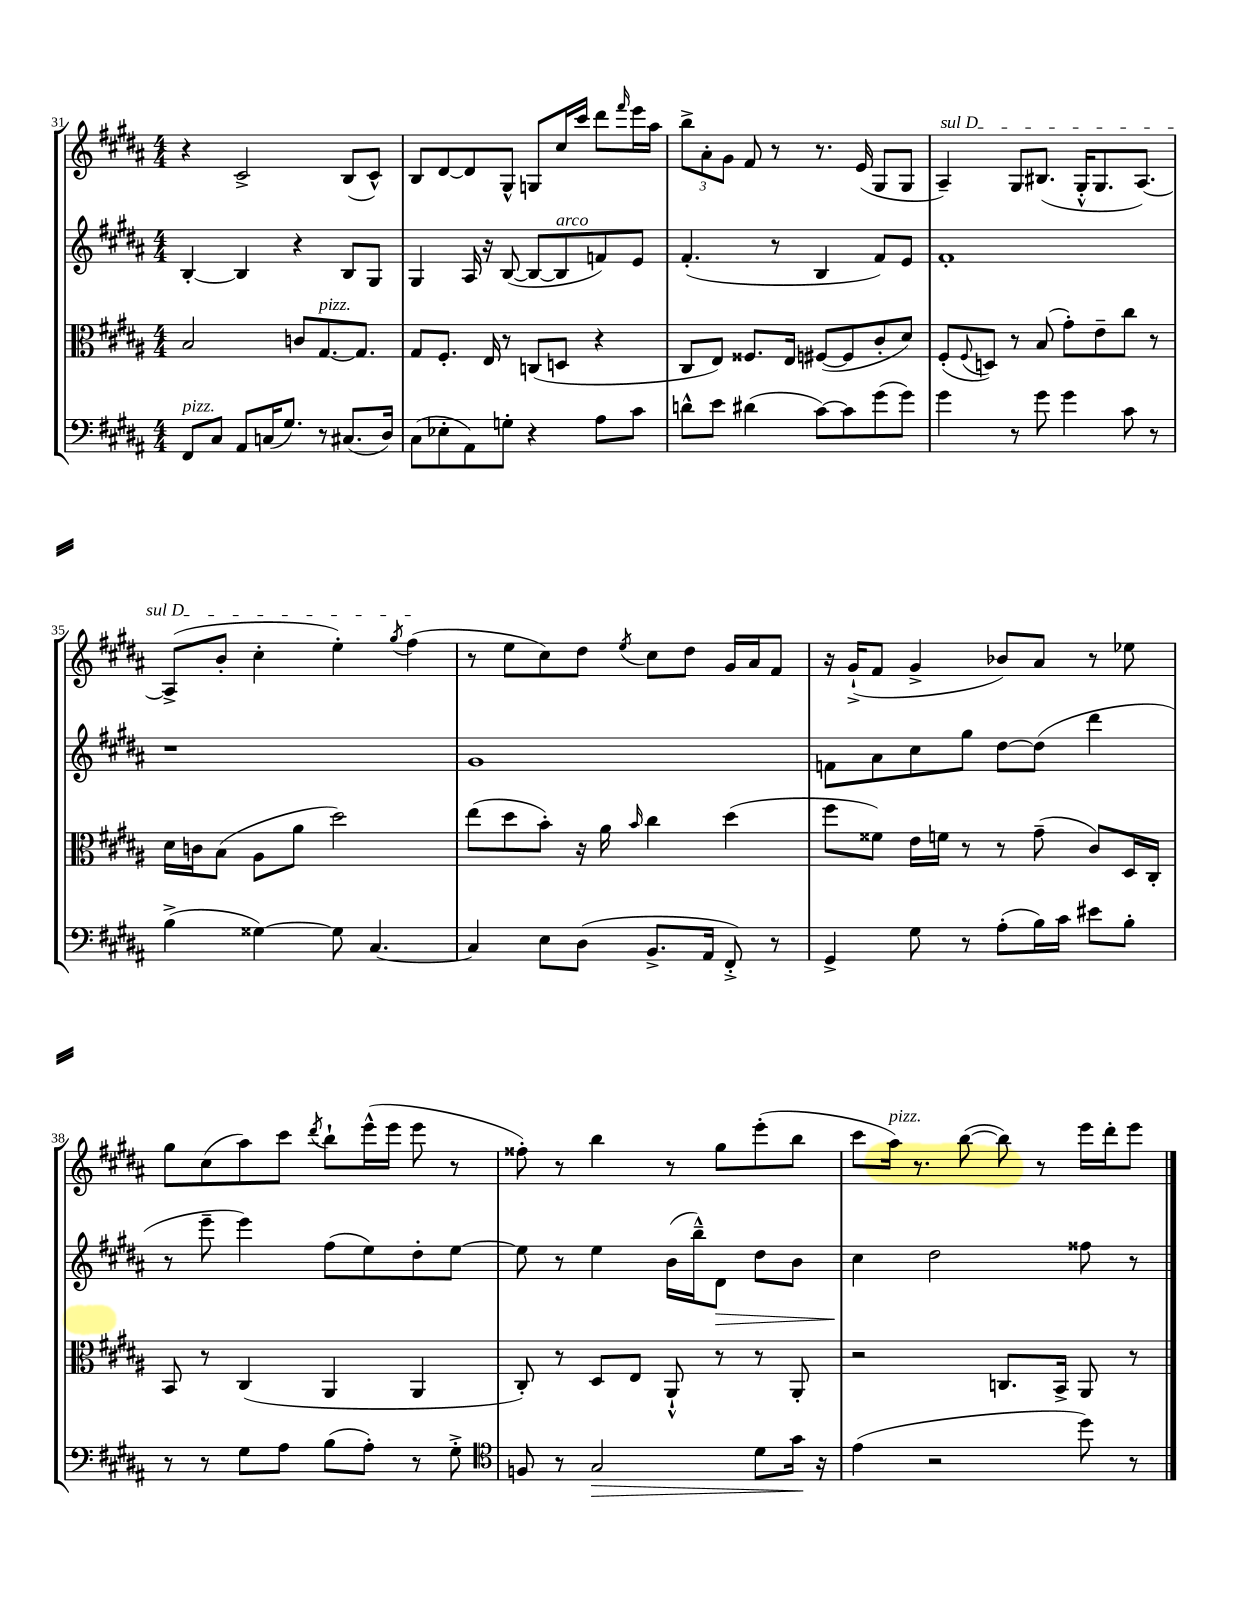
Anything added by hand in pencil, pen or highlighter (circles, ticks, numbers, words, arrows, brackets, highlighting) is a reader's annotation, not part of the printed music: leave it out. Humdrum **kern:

**kern	**kern	**kern	**kern
*staff4	*staff3	*staff2	*staff1
*clefF4	*clefC3	*clefG2	*clefG2
*k[f#c#g#d#a#]	*k[f#c#g#d#a#]	*k[f#c#g#d#a#]	*k[f#c#g#d#a#]
*M4/4	*M4/4	*M4/4	*M4/4
8FF#/L	2B/	[4B'/	4r
8C#/J	.	.	.
8AA#/L	.	4B/]	2c#^/
(16C/K	.	.	.
8.G#/J)	.	.	.
.	8c/L	4r	.
8r	[8.G#/	.	.
(8.C#/L	.	8B/L	(8B/L
.	8.G#/]J	.	.
.	.	8G#/J	8c#^^/J)
16D#/Jk)	.	.	.
=	=	=	=
(8C#\L	8G#/L	4G#/	8B/L
8E-'\	8.F#'/J	.	[8d#/
8AA#\)	.	16A#/	8d#/]
.	16E/	16r	.
8G'\J	8r	([8B/	8G#^^/J
4r	(8C/L	8B/_L	8G/L
.	8D/J	8B/]	16cc#/L
.	.	.	16ccc#/JJ
8A#\L	4r	8f/)	8ddd#\L
.	.	.	16qqfff#/
8c#\J	.	8e/J	16eee\L
.	.	.	16aa#\JJ
=	=	=	=
8d^^\L	8C#/L	(4.f#'/	12bb^\L
.	.	.	12a#'\
8e\J	8E/J)	.	.
.	.	.	12g#\J
(4d#\	8.F##/L	.	8f#/
.	.	8r	8r
.	16E/Jk	.	.
[8c#\L)	([8F#/L	4B/	8.r
8c#\]	8F#/]	.	.
.	.	.	(16e/
(8g#\	8c#'/	8f#/L)	8G#/L
8g#\J)	8d#/J)	8e/J	8G#/J
=	=	=	=
4g#\	(8F#'/L	1f#'	4A#~/)
.	8qqF#/	.	.
.	8D/J)	.	.
8r	8r	.	8G#/L
8g#\	(8B/	.	(8.B#/J
4g#\	8g#'\L)	.	.
.	.	.	16G#'^^/LK
.	8e~\	.	8.G#/
8c#\	8cc#\J	.	.
.	.	.	[8.A#/J)
8r	8r	.	.
=	=	=	=
(4B^\	16d#\LL	1r	(8A#^/]L
.	16c\J	.	.
.	(8B\J	.	8b'/J
[4G##\)	8A#\L	.	4cc#'\
.	8a#\J	.	.
8G##\]	2dd#\)	.	4ee'\)
[4.C#/	.	.	.
.	.	.	8qgg#/
.	.	.	(4ff#\
=	=	=	=
4C#/]	(8ee\L	1g#	8r
.	8dd#\	.	8ee\L
8E\L	8b'\J)	.	8cc#\)
(8D#\J	16r	.	8dd#\J
.	16a#\	.	.
.	16qqb/	.	8qee/
8.BB^/L	4cc#\	.	8cc#\L
.	.	.	8dd#\J
16AA#/Jk	.	.	.
8FF#'^/)	(4dd#\	.	16g#/LL
.	.	.	16a#/J
8r	.	.	8f#/J
=	=	=	=
4GG#^/	8ff#\L	8f\L	16r
.	.	.	(16g#`^/LK
.	8f##\J)	8a#\	8f#/J
8G#\	16e\LL	8cc#\	4g#^/
.	16f\JJ	.	.
8r	8r	8gg#\J	.
(8A#'\L	8r	[8dd#\L	8b-/L)
16B\L)	(8g#~\	(8dd#\]J	8a#/J
16c#\JJ	.	.	.
8e#\L	8c#/L)	4ddd#\	8r
8B'\J	16D#/L	.	8ee-\
.	16C#'/JJ	.	.
=	=	=	=
8r	8BB/	8r	8gg#\L
8r	8r	8eee~\	(8cc#\
8G#\L	(4C#/	4eee\)	8aa#\)
8A#\J	.	.	8ccc#\J
.	.	.	8qddd#/
(8B\L	4AA#/	(8ff#\L	8bb`\L
8A#'\J)	.	8ee\)	(16eee^^\L
.	.	.	16eee\JJ
8r	4AA#/	8dd#'\	8eee\
8G#'^\	.	[8ee\J	8r
=	=	=	=
*clefC4	*	*	*
8F/	8C#'/)	8ee\]	8ff##'\)
8r	8r	8r	8r
2G#/	8D#/L	4ee\	4bb\
.	8E/J	.	.
.	8AA#`^^/	(16b\LL	8r
.	.	16bb~^^\J)	.
.	8r	8d#\J	8gg#\L
8d#\L	8r	8dd#\L	(8eee'\
16g#\Jk	8AA#'/	8b\J	8bb\J
16r	.	.	.
=	=	=	=
(4e\	2r	4cc#\	8ccc#\L
.	.	.	16aa#\Jk)
.	.	.	8.r
2r	.	2dd#\	.
.	.	.	([8bb\
.	8.C/L	.	8bb\])
.	.	.	8r
.	16BB^/Jk	.	.
8dd#\)	8AA#/	8ff##\	16eee\LL
.	.	.	16ddd#'\J
8r	8r	8r	8eee\J
==	==	==	==
*-	*-	*-	*-
